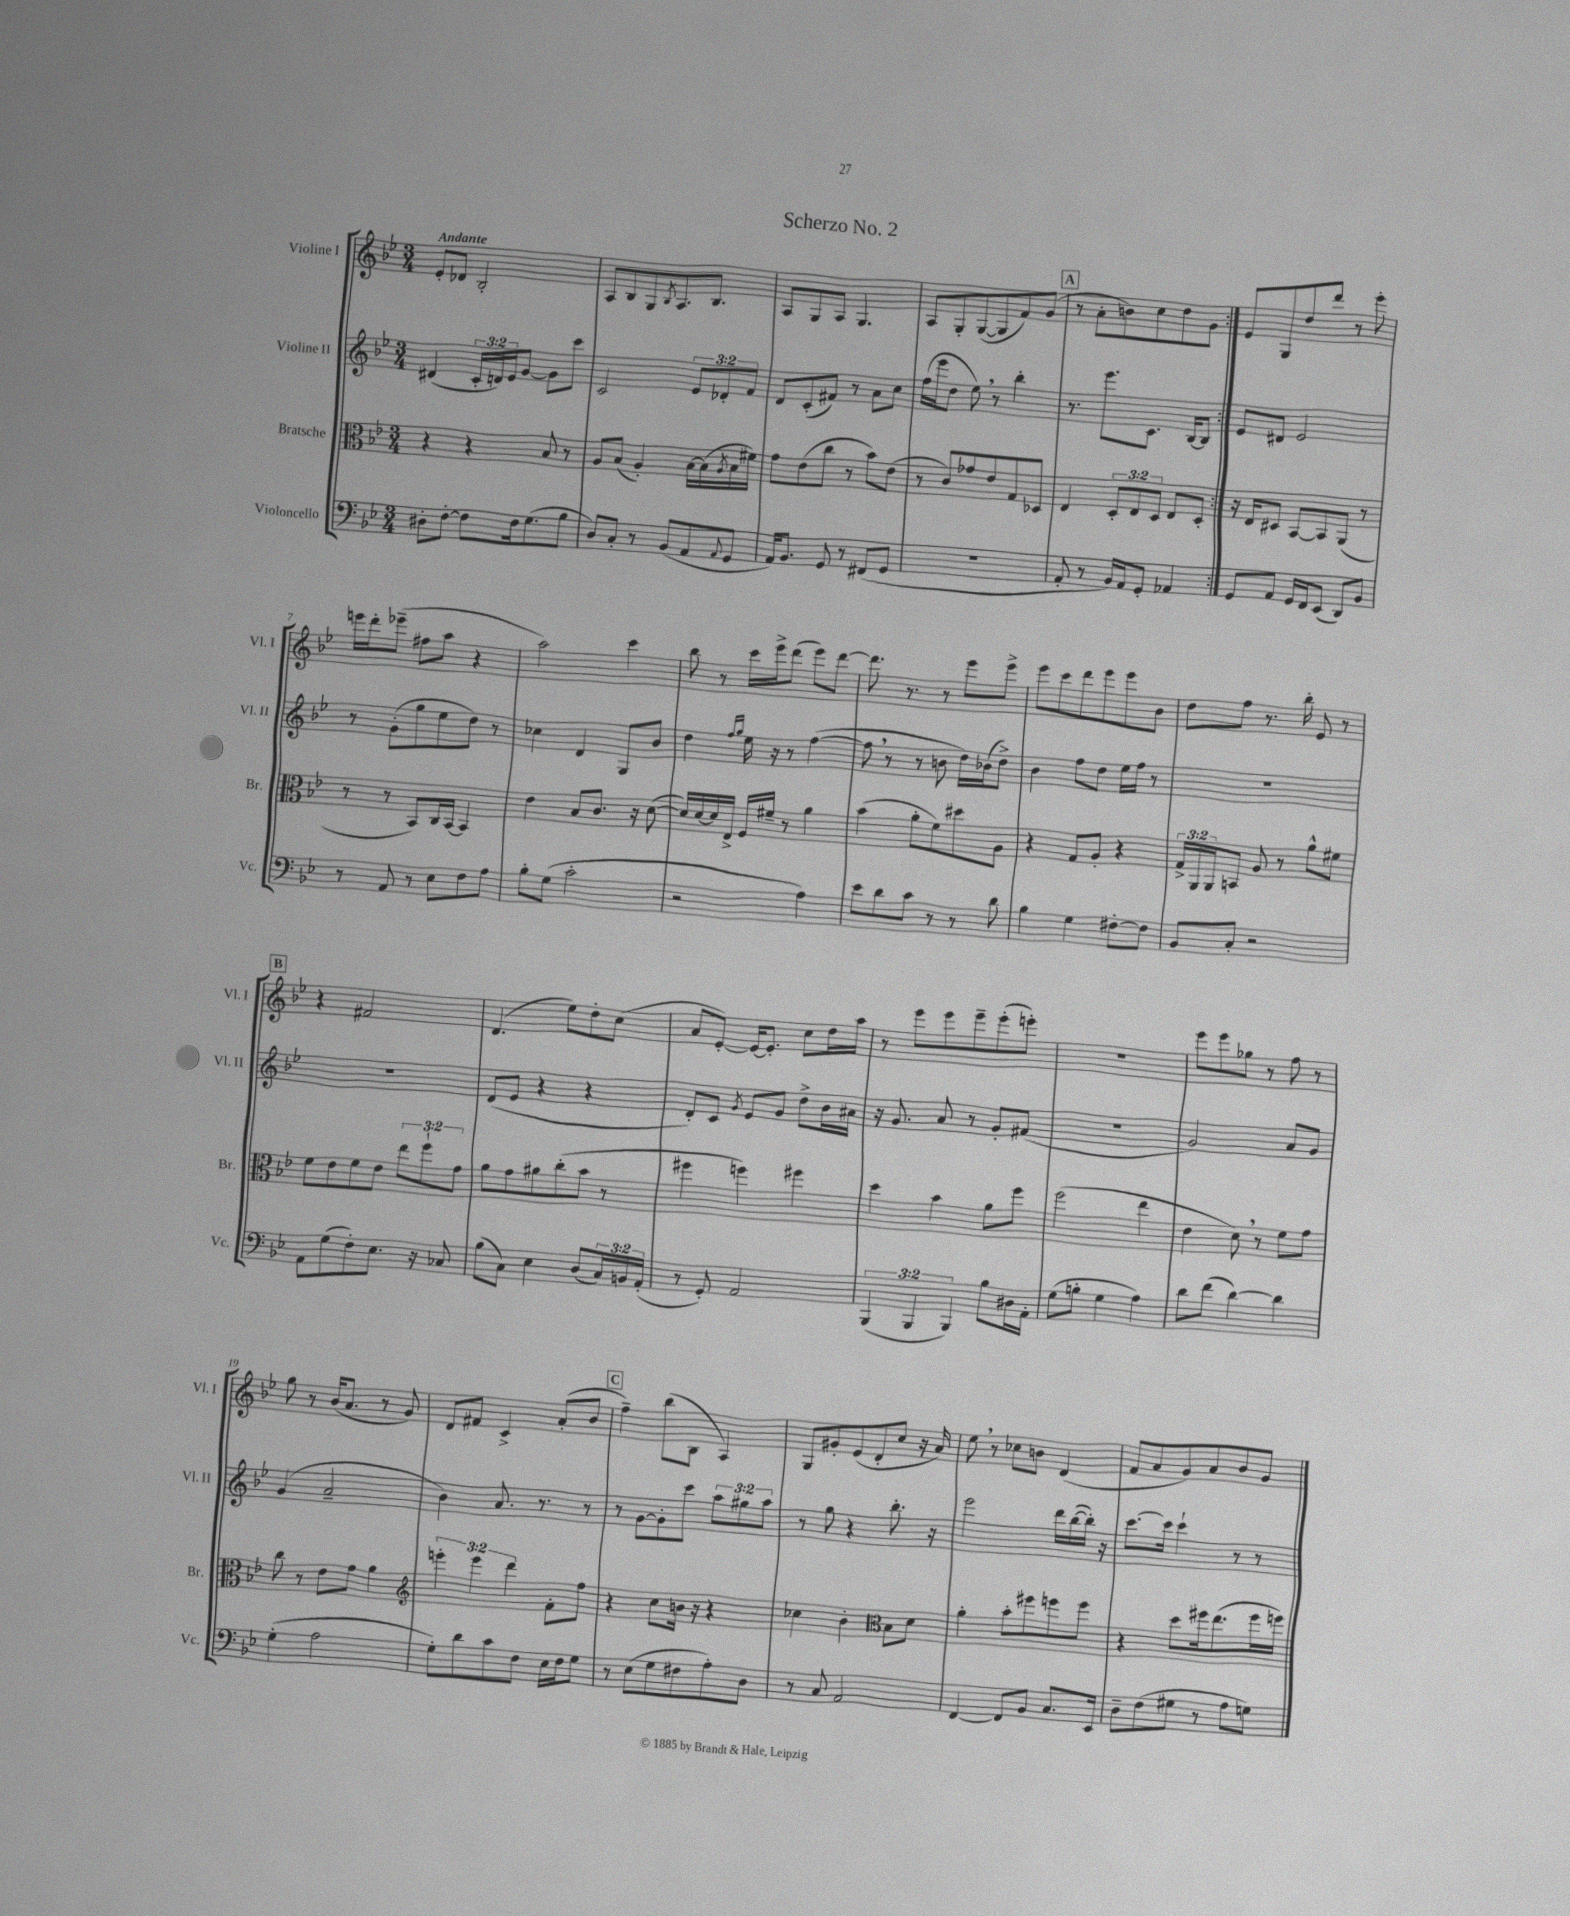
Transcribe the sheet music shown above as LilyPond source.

\header { title = "Scherzo No. 2" }
<<
\new StaffGroup <<
\new Staff = "s0" \with { instrumentName = "Violine I" shortInstrumentName = "Vl. I" } {
    \clef treble \key bes \major \numericTimeSignature \time 3/4 \tempo "Andante"
    \repeat volta 2 { ees'8-. des'8 bes2-. |
    a8 bes8 g8 \acciaccatura { bes8 } a8. bes8. |
    a8 g8 a8 g4. |
    a8 g8-. g8~( g8 f'8) g'8( |
    \mark \markup { \box "A" } r8 a'8-. b'8) c''8 d''8 g'8 | }
    ees'8 g8 d''8 d'''8 r8 ees'''8-. |
    e'''16 d'''16-. ees'''8--( fis''8 a''8 r4 |
    a''2) c'''4 |
    bes''8 r8 c'''16 ees'''16-> d'''8( ees'''8) d'''8~ |
    d'''8. r8. r8 ees'''8 ees'''8-> |
    ees'''8 c'''8 d'''8 ees'''8 ees'''8 bes'8 |
    d''8 f''8 r8. bes''16-. ees'8 r8 |
    \mark \markup { \box "B" } r4 fis'2 |
    d'4.( ees''8) d''8-. c''8( |
    a'8 ees'8~-.) ees'16~ ees'8.-. c''8 d''16 a''16 |
    r8 ees'''8 ees'''8 ees'''8-- ees'''8-.( e'''8-.) |
    R2. |
    ees'''8 ees'''8 ges''8 r8 f''8 r8 |
    g''8 r8 bes'16( a'8. r8 g'8) |
    d'8 fis'8 c'4-> a'8-.( bes'8 |
    \mark \markup { \box "C" } f''4--) bes''8( bes8 a4) |
    g8 gis'8-. ees'8( d'8-. c''8 r16 a'16) |
    ees''8 \breathe r8 ces''8 b'8 d'4( |
    f'8 a'8 g'8) a'8 bes'8 g'8 \bar "|." |
}
\new Staff = "s1" \with { instrumentName = "Violine II" shortInstrumentName = "Vl. II" } {
    \clef treble \key bes \major \numericTimeSignature \time 3/4 \override Staff.TupletNumber.text = #tuplet-number::calc-fraction-text
    \repeat volta 2 { dis'4( \tuplet 3/2 { c'16-. d'16) ees'16 } g'8~ g'8 c'''8 |
    c'2 \tuplet 3/2 { ees'8 des'8-. f'8 } |
    d'8 c'8-.( fis'8) r8 a'8 c''8 |
    f''16( ees'''16 d''8 ees''8) \breathe r8 bes''4-. |
    \mark \markup { \box "A" } r8. ees'''8. c'8. bes16~ bes8 | }
    ees'8 dis'8 ees'2 |
    r8 g'8-.( g''8 ees''8 d''8) r8 |
    ces''4 d'4 g8 bes'8 |
    d''4 \grace { f''16 g''16 } ees''16 r16 r8 f''4~( |
    f''8 \breathe r8 r8 b'8 d''16) bes'16( d''8->) |
    bes'4 f''8 d''8 ees''16 f''16 r8 |
    R2. |
    \mark \markup { \box "B" } R2. |
    d'8( ees'8 r4 r4 |
    d'8-.) c'8 \acciaccatura { g'8 } ees'8 g'8 d''8-> bes'16 ais'16 |
    r16 g'8. a'8 r8 g'8-. fis'8( |
    R2. |
    g'2) a'8 g'8 |
    g'4( a'2-- |
    bes'4) a'8. r8. r8 |
    \mark \markup { \box "C" } r8 g'8~ g'8-. c'''8 \tuplet 3/2 { a''8 gis''8 a''8 } |
    r8 g''8 r4 bes''8.-. r16 |
    ees'''2 d'''16 bes''16~( bes''16-.) r16 |
    c'''8.~ c'''16 c'''4-! r8 r8 \bar "|." |
}
\new Staff = "s2" \with { instrumentName = "Bratsche" shortInstrumentName = "Br." } {
    \clef alto \key bes \major \numericTimeSignature \time 3/4 \override Staff.TupletNumber.text = #tuplet-number::calc-fraction-text
    \repeat volta 2 { r4 r4 bes8 r8 |
    a8 bes8( a4-.) bes16~ bes16( \acciaccatura { a8 } bes16 fis'16) |
    g'8 ees'8( c''8 r8 bes'8) ees'8( |
    r8 c'8) ges'8 ees'8 g8 des8 |
    \mark \markup { \box "A" } ees4 \tuplet 3/2 { d8-. ees8 d8 } ees8 d8-. | }
    r16 ees16 dis8 bes,8~ bes,8 a,8( r8 |
    r8 r8 bes,8) c16 bes,16~ bes,4 |
    ees'4 bes8 c'8. r16 d'8~( |
    d'16) d'16~ d'16 ees16-> f16 fis'16-- r8 a'4 |
    bes'4( a'8-. f'8) dis''8 a8 |
    r4 g8 a8-. r4 |
    \tuplet 3/2 { g16-> a,16 a,16 } b,8 a8 r8 a'8-^ fis'8 |
    \mark \markup { \box "B" } f'8 ees'8 f'8 ees'8 \tuplet 3/2 { ees''8 f''8-! g'8 } |
    a'8 g'8 ais'8 c''8-.( bes'8 r8 |
    fis''4 f''4) fis''4 |
    d''4 bes'4 a'8 f''8 |
    f''2( ees''4 |
    ees'4 d'8) \breathe r8 f'8 g'8 |
    c''8 r8 ees'8 g'8 a'4 |
    \clef treble \tuplet 3/2 { e'''4-. e'''4 d'''4 } f'8-. f''8 |
    \mark \markup { \box "C" } r4 c''8 b'16 r16 r4 |
    ces''4 bes'4-. \clef alto bes8 d'8 |
    a'4-. bes'8-. fis''8 f''8 f''8 |
    r4 d''8 fis''16 ees''8.( fis''16 f''16) \bar "|." |
}
\new Staff = "s3" \with { instrumentName = "Violoncello" shortInstrumentName = "Vc." } {
    \clef bass \key bes \major \numericTimeSignature \time 3/4 \override Staff.TupletNumber.text = #tuplet-number::calc-fraction-text
    \repeat volta 2 { dis8-. f8~-. f8 f16 g8.( bes8 |
    d8) c8-. r8 bes,8( a,8 \appoggiatura { a,8 } g,8 |
    a,16) bes,8. g,8 r8 fis,8( g,8 |
    R2. |
    \mark \markup { \box "A" } a,8-. r8 bes,16) a,16 g,8-. aes,4 | }
    g,8 a,8 g,16 f,16 ees,8( d,8) bes,8 |
    r8 a,8 r8 ees8 f8 a8 |
    bes8-. g8( c'2-. |
    r2 a4) |
    ees'8 d'8 c'8 r8 r8 d'8 |
    bes4 g4 fis8~-. fis8 |
    bes,8 c8-. r2 |
    \mark \markup { \box "B" } a,8 g8( f8-.) ees8. r16 ces8 |
    bes8( c8) ees4 d8( \tuplet 3/2 { c16) b,16 a,16-.( } |
    r8 g,8-.) a,2 |
    \tuplet 3/2 { bes,,4( bes,,4 bes,,4) } bes8 dis16 a,16-. |
    g8( b8-. g4 a4) |
    d'8 f'8( d'4~) d'4 |
    g4-.( a2 |
    g8-.) d'8 c'8 f8 ees16 f16 g8 |
    \mark \markup { \box "C" } r8 ees8( g8 fis8 a8-.) d8 |
    r8 c8 a,2 |
    f,4~ f,8 bes,8 c8. ees,16 |
    d8-- f8( gis8 r8 a8 g8) \bar "|." |
}
>>
>>
